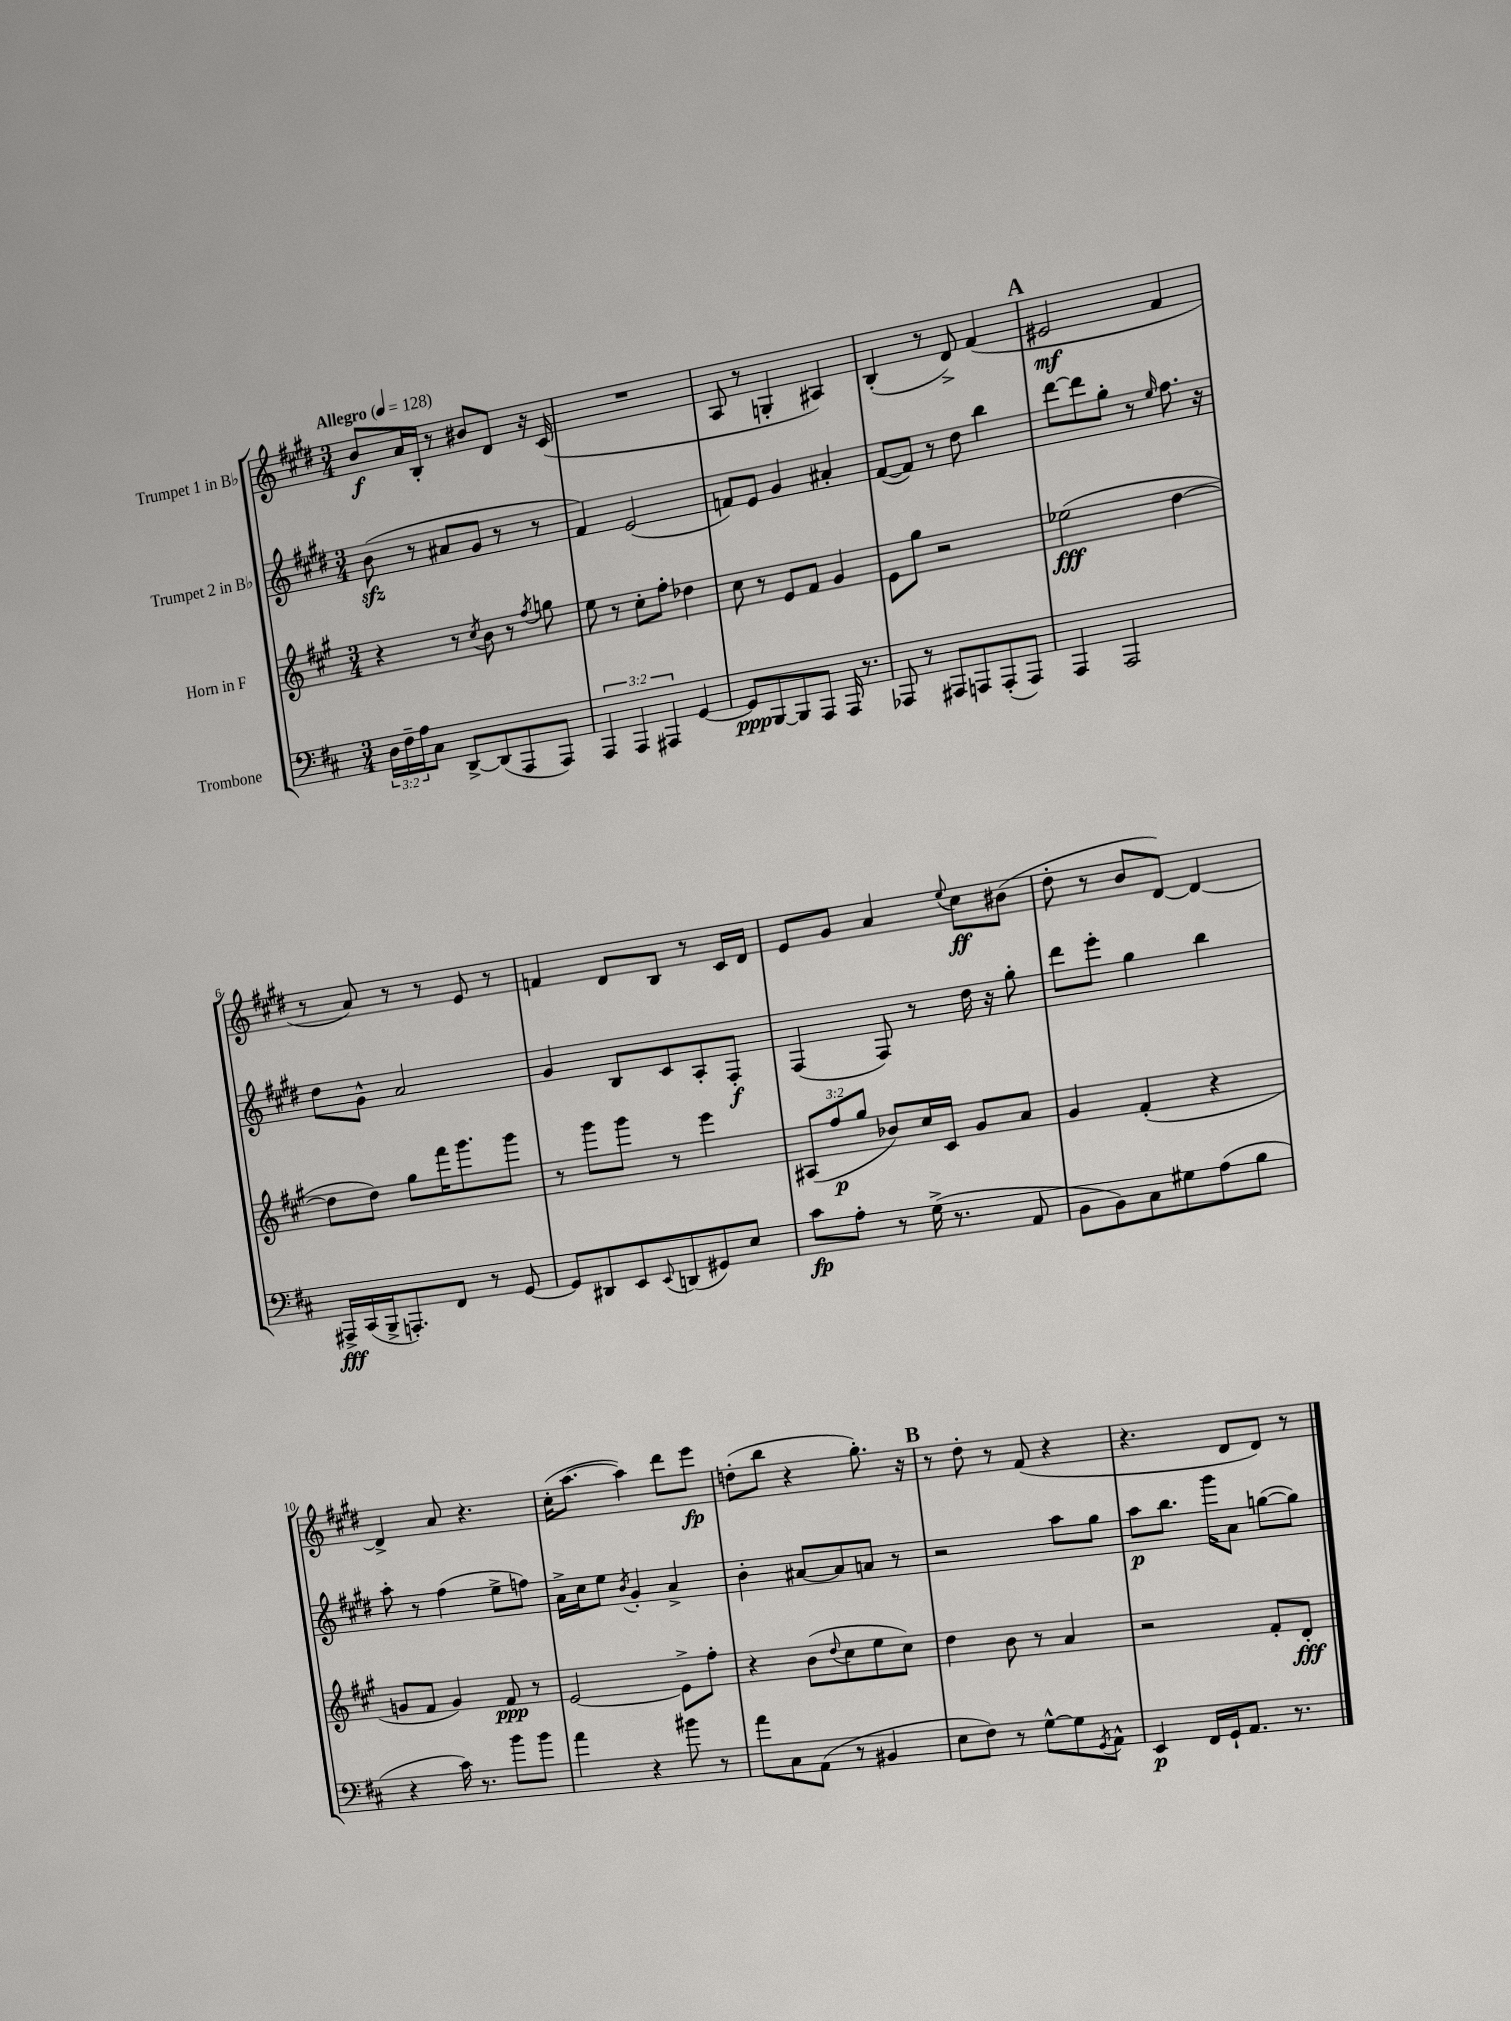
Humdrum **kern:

**kern	**kern	**kern	**kern
*staff4	*staff3	*staff2	*staff1
*clefF4	*clefG2	*clefG2	*clefG2
*k[f#c#]	*k[f#c#g#]	*k[f#c#g#d#]	*k[f#c#g#d#]
*M3/4	*M3/4	*M3/4	*M3/4
*MM128	*MM128	*MM128	*MM128
24D	4r	(8b	8b
24F#~	.	.	.
24A	.	.	.
8C#	.	8r	16a
.	.	.	16B'
[8DD^	8r	8a#	8r
.	8qcc#	.	.
(8DD]	8b	8g#	8b#
8AAA	8r	8r	8d#
.	8qff#	.	.
8AAA)	8gg	8r	16r
.	.	.	(16c#
=	=	=	=
6AAA	8ee	4f#)	2.r
.	8r	.	.
6AAA	.	.	.
.	8cc#'	(2e	.
6AAA#	.	.	.
.	8ff#'	.	.
[4GG	4dd-	.	.
=	=	=	=
8GG]	8cc#	8f)	8A
[8BBB	8r	8e	8r
8BBB]	8e	4g#	4G'
8AAA	8f#	.	.
16AAA	4g#	4a#'	4A#)
8.r	.	.	.
=	=	=	=
8AAA-	8e	([8f#	(4B'
8r	8gg#	8f#])	.
8AAA#	2r	8r	8r
8AAA	.	8dd#	8d#^)
(8AAA'	.	4bb	(4f#
8AAA)	.	.	.
=	=	=	=
4AAA	(2ee-	[8ddd#	2e#
.	.	8ddd#]	.
2AAA	.	8gg#'	.
.	.	8r	.
.	.	16qqee	.
.	[4dd	8.ff#	4f#
.	.	16r	.
=	=	=	=
16AAA#^	8dd]	8dd#	8r
(16CC#	.	.	.
16BBB^	8dd)	8g#^^	8a)
8.AAA')	.	.	.
.	8gg#	2a	8r
8FF#	16fff#	.	8r
.	8.ggg#	.	.
8r	.	.	8e
[8GG	8ggg#	.	8r
=	=	=	=
8GG]	8r	4g#	4f
8DD#	8ggg#	.	.
8EE	8ggg#	8B	8d#
8qqEE	.	.	.
(8DD	8r	8c#	8B
8GG#)	4eee	8A'	8r
8E	.	8F#'	16c#
.	.	.	16d#
=	=	=	=
8c#	(12A#	(4F#	8e
.	12ff#	.	.
8A'	.	.	8g#
.	12gg#	.	.
8r	8b-)	8F#)	4a
(16G^	16cc#	8r	.
8.r	16c#	.	.
.	.	.	8qqee
.	8g#	16dd#	8cc#
.	.	16r	.
8AA	8a	8gg#'	(8b#
=	=	=	=
8BB	4g#	8ddd#	8dd#'
8BB)	.	8eee'	8r
8C#	(4f#'	4gg#	8b
8G#	.	.	[8d#)
(8A	4r	4bb	4d#_
8B	.	.	.
=	=	=	=
4r	8g	8aa'	4d#^]
.	8f#	8r	.
16c#)	4g)	(4ff#	8a
8.r	.	.	.
.	.	.	4.r
8b	8f#	8ee^	.
8b	8r	8ff)	.
=	=	=	=
4a	[2e	16a^	(16cc#'
.	.	16cc#	[8.aa
.	.	8ee	.
.	.	8qb	.
4r	.	4g#'	4aa])
8b#	8e^]	4a^	8ddd#
8r	8ff#'	.	8eee
=	=	=	=
8a	4r	4b'	(8dd'
8C#	.	.	8bb
(8AA	(8b	[8a#	4r
.	8qqdd	.	.
8r	8cc#	8a#]	.
4BB#	8ee	8a	8.gg#')
.	8cc#)	8r	.
.	.	.	16r
=	=	=	=
8E	4dd	2r	8r
8F#)	.	.	8dd#'
8r	8b	.	8r
[8G^^	8r	.	(8f#
8G]	4a	8aa	4r
8qGG	.	.	.
8AA^^	.	8gg#	.
=	=	=	=
4EE	2r	8aa	4.r
.	.	8.bb	.
16FF#	.	.	.
16GG`	.	16ggg#	.
8.AA	.	8a	8d#
.	8f#'	([8gg	8d#)
8.r	.	.	.
.	8d'	8gg])	8r
==	==	==	==
*-	*-	*-	*-
